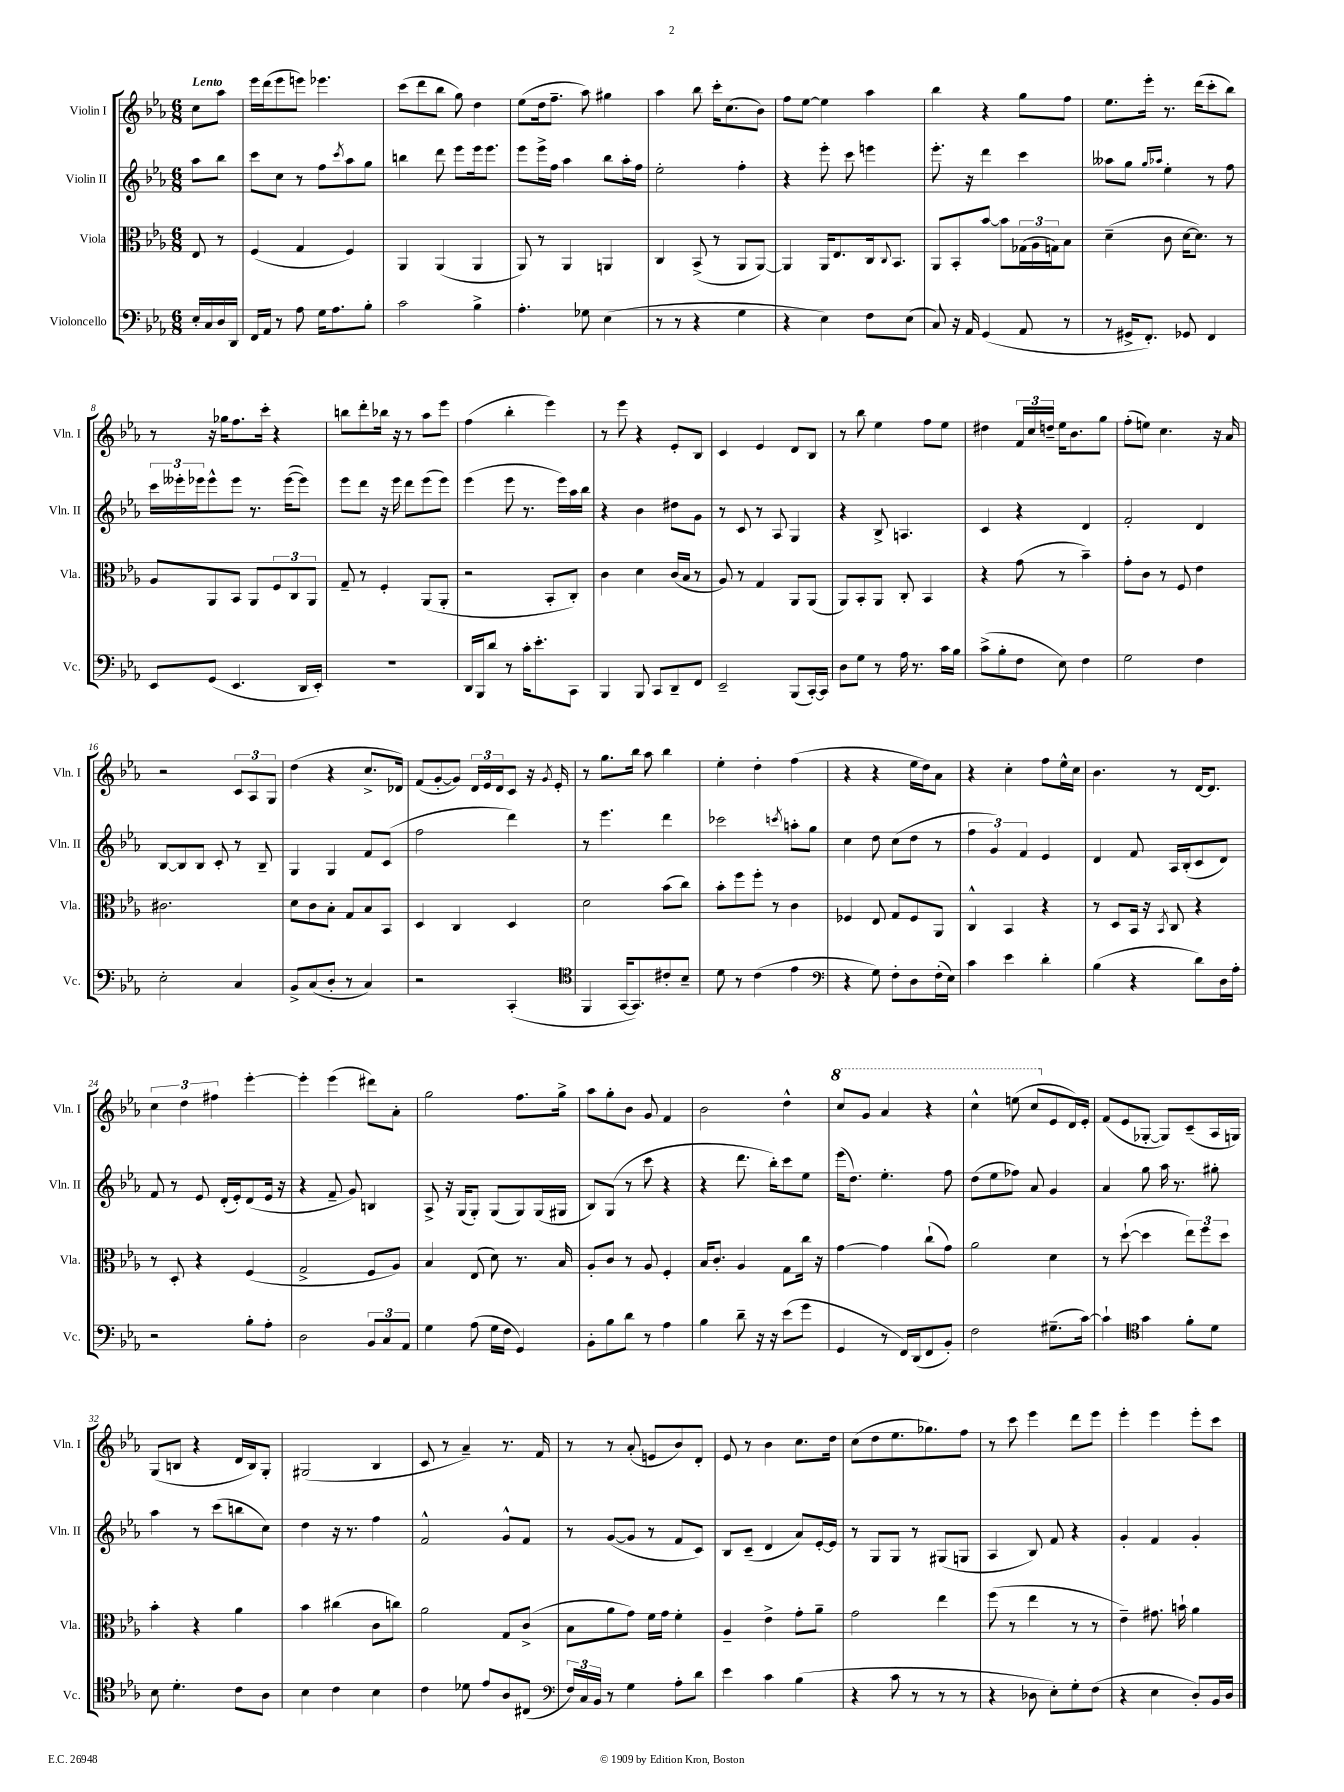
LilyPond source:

<<
\new StaffGroup <<
\new Staff = "s0" \with { instrumentName = "Violin I" shortInstrumentName = "Vln. I" } {
    \clef treble \key ees \major \numericTimeSignature \time 6/8 \partial 4 \tempo "Lento"
    c''8 aes''8 |
    ees'''16 d'''16( ees'''8 e'''8) ees'''4. |
    c'''8( d'''8 bes''8 g''8) d''4 |
    ees''8( d''16 f''8.-- aes''8) gis''4 |
    aes''4 bes''8 c'''16-. c''8.( bes'8) |
    f''8 ees''8~ ees''4 aes''4 |
    bes''4 r4 g''8 f''8 |
    ees''8. ees'''16-. r8. d'''16( c'''8-. bes''8) |
    r8 r16 ges''16 f''8. c'''16-. r4 |
    b''8 d'''8-. bes''16 r16 r8 aes''8 ees'''8 |
    f''4( bes''4-. ees'''4) |
    r8 ees'''8 r4 ees'8-. bes8 |
    c'4 ees'4 d'8 bes8 |
    r8 bes''8 ees''4 f''8 ees''8 |
    dis''4 \tuplet 3/2 { f'16 c''16 d''16-- } ees''16 bes'8. g''8 |
    f''8-.( e''8) c''4. r16 aes'16 |
    r2 \tuplet 3/2 { c'8 aes8 g8 } |
    d''4( r4 c''8.-> des'16) |
    f'8( g'8~-. g'8) \tuplet 3/2 { d'16 ees'16 d'16 } c'8 r16 \acciaccatura { g'8 } ees'16-. |
    r8 g''8. bes''16 aes''8 bes''4 |
    ees''4-. d''4-. f''4( |
    r4 r4 ees''16 d''16) aes'8 |
    r4 c''4-. f''8 ees''16-^ c''16 |
    bes'4. r8 d'16~ d'8. |
    \tuplet 3/2 { c''4 d''4 fis''4 } ees'''4~-. |
    ees'''4-. ees'''4( dis'''8) aes'8-. |
    g''2 f''8. g''16-> |
    aes''8 g''8-. bes'8 g'8 f'4 |
    bes'2 d''4-^ |
    \ottava #1 c'''8 g''8 aes''4 r4 |
    c'''4-^ e'''8( c'''8 \ottava #0 ees'8 d'16) ees'16-. |
    f'8( ees'8 ges8~-. ges8) c'8--( aes16 g16) |
    g8( b8 r4 d'16 b16) g8-. |
    gis2( bes4 |
    c'8 r8 aes'4--) r8. f'16 |
    r8 r8 aes'8-.( e'8 bes'8) d'8-. |
    ees'8 r8 bes'4 c''8. d''16 |
    c''8( d''8 ees''8. ges''8.) f''8 |
    r8 c'''8 ees'''4 d'''8 ees'''8 |
    ees'''4-. ees'''4 ees'''8-. c'''8 \bar "|." |
}
\new Staff = "s1" \with { instrumentName = "Violin II" shortInstrumentName = "Vln. II" } {
    \clef treble \key ees \major \numericTimeSignature \time 6/8 \partial 4
    aes''8 bes''8 |
    c'''8 c''8 r8 f''8 \acciaccatura { c'''8 } aes''8 g''8 |
    b''4 d'''8 ees'''8 ees'''16 ees'''8. |
    ees'''8 ees'''16-> f''16 aes''4 bes''8 aes''16-. f''16 |
    ees''2-. f''4-. |
    r4 ees'''8-. c'''8 e'''4 |
    ees'''8.-. r16 d'''4 c'''4 |
    aeses''8 g''8 \grace { g''16 aes''16 } ees''4-. r8 f''8 |
    \tuplet 3/2 { c'''16 eeses'''16-. ees'''16 } ees'''8-^ ees'''8 r8. ees'''16~( ees'''8) |
    ees'''8 d'''8 r16 ees'''16 d'''8 ees'''8( ees'''8) |
    ees'''4( ees'''8 r8. ees'''16) aes''16 bes''16 |
    r4 bes'4 dis''8 g'8 |
    r8 c'8 r8 aes8 g4 |
    r4 bes8-> a4. |
    c'4 r4 d'4 |
    f'2-. d'4 |
    bes8~ bes8 bes8 c'8-. r8 bes8-- |
    g4 g4 f'8 c'8( |
    f''2 d'''4) |
    r8 ees'''4. d'''4 |
    ces'''2 \acciaccatura { c'''8 } a''8-. g''8 |
    c''4 d''8 c''8( d''8 r8 |
    \tuplet 3/2 { f''4 g'4) f'4 } ees'4 |
    d'4 f'8 aes16 bes16-.( c'8 d'8) |
    f'8 r8 ees'8 d'16-.( ees'16-.) d'8( ees'16 r16 |
    r4 f'8-- g'8) b4 |
    aes8-> r16 g16( g8-.) g8( g8) g16( gis16 |
    bes8) g8( r8 c'''8 r4 |
    r4 d'''8. bes''16-.) c'''8 ees''8 |
    ees'''16( d''8.) ees''4.-. f''8 |
    d''8( ees''8 fes''8) aes'8 g'4 |
    aes'4 g''8 aes''16 r8. gis''8-. |
    aes''4 r8 c'''8( b''8 c''8) |
    d''4 r16 r8. f''4 |
    f'2-^ g'8-^ f'8 |
    r8 g'8~( g'8 r8 f'8 c'8) |
    bes8 c'8--( d'4 aes'8) ees'16~-. ees'16 |
    r8 g8 g8 r8 gis8( g8 |
    aes4 bes8) f'8 r4 |
    g'4-. f'4 g'4-. \bar "|." |
}
\new Staff = "s2" \with { instrumentName = "Viola" shortInstrumentName = "Vla." } {
    \clef alto \key ees \major \numericTimeSignature \time 6/8 \partial 4
    ees8 r8 |
    f4( g4 f4) |
    aes,4 aes,4( aes,4 |
    aes,8) r8 aes,4 a,4 |
    c4 bes,8->( r8 aes,8 aes,8~) |
    aes,4 aes,16 ees8. c16 \appoggiatura { c8 } bes,8. |
    aes,8 bes,8-. bes'8~ bes'8 \tuplet 3/2 { ges16( aes16 g16) } bes8 |
    d'4--( c'8 d'16~ d'8.) r8 |
    aes8 aes,8 bes,8 aes,8 \tuplet 3/2 { f8 c8 aes,8 } |
    g8-- r8 f4-. aes,8( aes,8-. |
    r2 bes,8-. c8-.) |
    c'4 d'4 c'16( bes16 r8 |
    aes8) r8 g4 aes,8 aes,8( |
    aes,8) bes,8-. aes,8 c8-. bes,4 |
    r4 g'8( r8 bes'4--) |
    g'8-. c'8 r8 f8 ees'4 |
    cis'2. |
    d'8 c'8 bes8-. g8 bes8 bes,8 |
    d4 c4 d4 |
    d'2 bes'8( c''8) |
    bes'8-. f''8 f''8-. r8 c'4 |
    fes4 ees8 g8 fes8 aes,8 |
    c4-^ bes,4 r4 |
    r8 d8 bes,16 r16 \acciaccatura { bes,8 } c8 r4 |
    r8 d8-. r4 f4( |
    g2-> f8 aes8) |
    bes4 ees8( d'8) r8. bes16 |
    aes8-. c'8 r8 aes8 f4-. |
    bes16 c'8.-. aes4 g8 c''16 r16 |
    g'4~ g'4 c''8-!( g'8) |
    aes'2 d'4 |
    r8 d''8~-!( d''4 \tuplet 3/2 { ees''8) f''8 d''8 } |
    bes'4-. r4 aes'4 |
    bes'4 cis''4( c'8 c''8) |
    aes'2 g8 c'8->( |
    bes8 aes'8 g'8) f'16 g'16 f'4-. |
    aes4-- ees'4-> g'8-. aes'8-- |
    g'2 ees''4 |
    f''8( r8 ees''4 r8 r8 |
    ees'4--) gis'8. b'16-! aes'4 \bar "|." |
}
\new Staff = "s3" \with { instrumentName = "Violoncello" shortInstrumentName = "Vc." } {
    \clef bass \key ees \major \numericTimeSignature \time 6/8 \partial 4
    ees16-. c16 d16 d,16 |
    f,16 aes,16 r8 aes8 g16 aes8. bes8-. |
    c'2 bes4-> |
    aes4.-. ges8 ees4( |
    r8 r8 r4 g4 |
    r4 ees4) f8 ees8( |
    c8) r16 aes,16 g,4( aes,8 r8 |
    r8 gis,16-> f,8.-.) ges,8 f,4 |
    ees,8 g,8( ees,4. d,16 ees,16-.) |
    R2. |
    d,16 bes,,16 d'8 r8 c'16-. ees'8.-. c,8 |
    bes,,4 bes,,8 c,8 d,8-- f,8 |
    ees,2-- bes,,8( c,16~-.) c,16 |
    d8 g8 r8 aes16 r8. c'16 bes16 |
    c'8->( bes8-. f8 ees8) f4 |
    g2 f4 |
    ees2-. c4 |
    bes,8-> c8( d8-. r8 c4) |
    r2 c,4-.( |
    \clef tenor f,4 g,16~ g,8.) cis'8-. bes8-- |
    d'8 r8 c'4( ees'4 |
    \clef bass r4 g8) f8-. d8 f16-.( ees16) |
    c'4 ees'4 d'4-. |
    bes4( r4 d'8) d16 aes16-. |
    r2 bes8-. aes8-. |
    d2 \tuplet 3/2 { bes,8 c8 aes,8 } |
    g4 aes8( g16 f16 g,4) |
    bes,8-. bes8 d'8 r8 aes4 |
    bes4 d'8-- r16 r16 ees'8( g'8 |
    g,4 r8 f,16) d,16( f,8 bes,8-.) |
    f2 gis8.--( c'16~) |
    c'4-! \clef tenor g'4 f'8-. d'8 |
    bes8 d'4.-. c'8 aes8 |
    bes4 c'4 bes4 |
    c'4 des'8 ees'8 aes8 cis8( |
    \clef bass \tuplet 3/2 { f16) c16 bes,16 } r8 g4 aes8-. d'8 |
    ees'4 c'4 bes4( |
    r4 c'8 r8 r8 r8 |
    r4 des8 ees8-.) g8-. f8( |
    r4 ees4 d8-.) bes,16 d16 \bar "|." |
}
>>
>>
